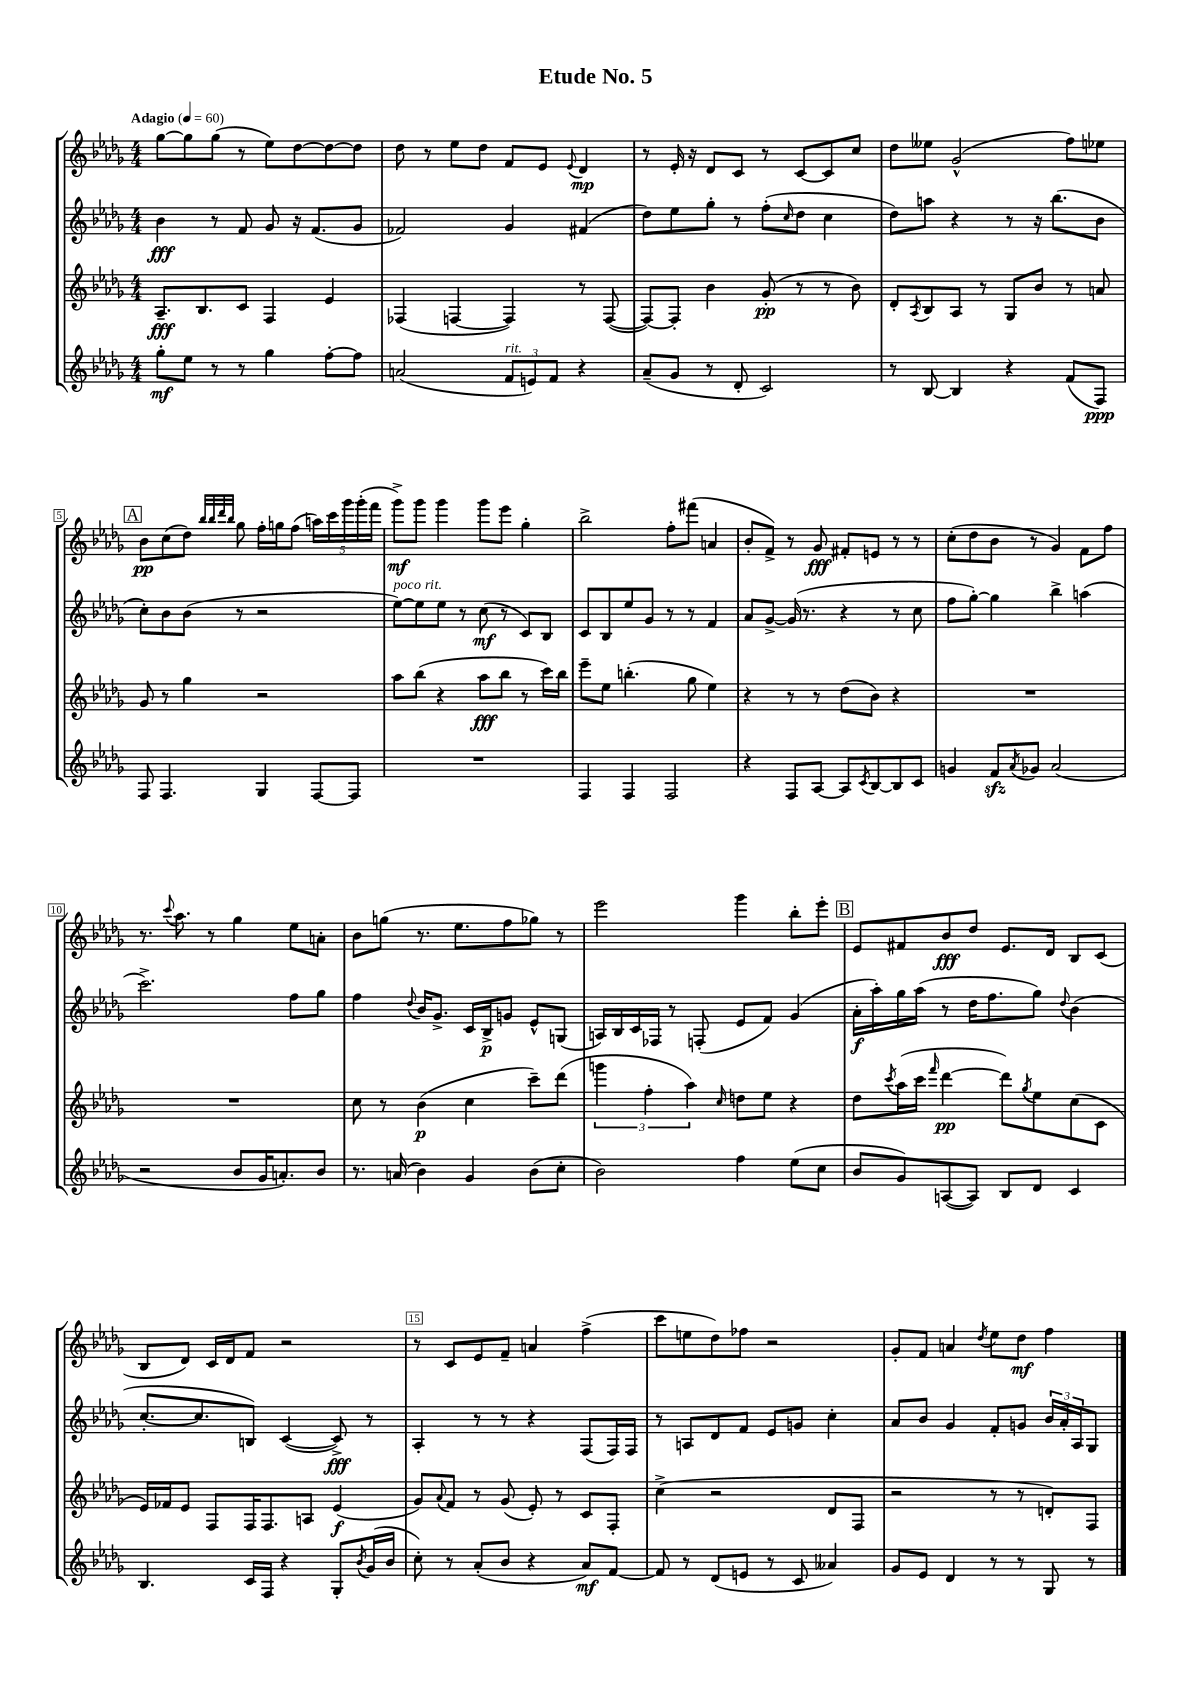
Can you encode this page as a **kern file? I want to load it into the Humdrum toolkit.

**kern	**kern	**kern	**kern
*staff4	*staff3	*staff2	*staff1
*clefG2	*clefG2	*clefG2	*clefG2
*k[b-e-a-d-g-]	*k[b-e-a-d-g-]	*k[b-e-a-d-g-]	*k[b-e-a-d-g-]
*M4/4	*M4/4	*M4/4	*M4/4
*MM60	*MM60	*MM60	*MM60
8gg-'	8.A-~	4b-	[8gg-
8ee-	.	.	8gg-]
.	8.B-	.	.
8r	.	8r	(8gg-
8r	8c	8f	8r
4gg-	4F	8g-	8ee-)
.	.	16r	[8dd-
.	.	(8.f	.
[8ff'	4e-	.	8dd-_
8ff]	.	8g-	8dd-]
=	=	=	=
(2a	(4F-	2f-)	8dd-
.	.	.	8r
.	[4F	.	8ee-
.	.	.	8dd-
12f	4F])	4g-	8f
12e)	.	.	.
.	.	.	8e-
12f	.	.	.
.	.	.	8qqe-
4r	8r	(4f#	4d-
.	([8F	.	.
=	=	=	=
(8a-~	8F_)	8dd-)	8r
8g-	8F']	8ee-	16e-'
.	.	.	16r
8r	4b-	8gg-'	8d-
8d-'	.	8r	8c
2c)	(8g-'	(8ff'	8r
.	.	16qqcc	.
.	8r	8dd-	[8c
.	8r	4cc	8c]
.	8b-)	.	8cc
=	=	=	=
8r	8d-'	8dd-)	8dd-
.	8qA-	.	.
[8B-	8B-	8aa	8ee--
4B-]	8A-	4r	(2g-^^
.	8r	.	.
4r	8G-	8r	.
.	8b-	16r	.
.	.	(8.bb-	.
(8f	8r	.	8ff)
8F)	8a	8b-	8ee-
=	=	=	=
8F	8g-	8cc')	8b-
4.F	8r	8b-	(8cc
.	4gg-	(8b-	8dd-)
.	.	.	32qqbb-
.	.	.	32qqbb-
.	.	.	32qqddd-
.	.	.	32qqbb-
.	.	8r	8gg-
4G-	2r	2r	16ff'
.	.	.	16gg
.	.	.	(8ff
[8F	.	.	20aa)
.	.	.	20ccc
.	.	.	20ggg-
8F]	.	.	.
.	.	.	(20ggg-'
.	.	.	20fff
=	=	=	=
1r	8aa-	[8ee-)	8ggg-^)
.	(8bb-	8ee-]	8ggg-
.	4r	8ee-	4ggg-
.	.	8r	.
.	8aa-	(8cc	8ggg-
.	8bb-	8r	8eee-
.	8r	8c)	4gg-'
.	16ccc)	8B-	.
.	16bb-	.	.
=	=	=	=
4F	8eee-~	8c	2bb-^
.	8ee-	8B-	.
4F	(4.bb'	8ee-	.
.	.	8g-	.
2F	.	8r	8ff'
.	8gg-	8r	(8fff#
.	4ee-)	4f	4a
=	=	=	=
4r	4r	8a-	8b-'
.	.	[8g-^	8f^)
8F	8r	(16g-]	8r
.	.	8.r	.
[8A-	8r	.	8g-
8A-]	(8dd-	4r	8f#'
8qc	.	.	.
[8B-	8b-)	.	8e
8B-]	4r	8r	8r
8c	.	8cc	8r
=	=	=	=
4g	1r	8ff	(8cc'
.	.	[8gg-')	8dd-
8f	.	4gg-]	8b-
8qa-	.	.	.
8g-	.	.	8r
(2a-	.	4bb-^	4g-)
.	.	(4aa	8f
.	.	.	8ff
=	=	=	=
2r	1r	2.ccc^)	8.r
.	.	.	8qqccc
.	.	.	8.aa-
.	.	.	8r
8b-	.	.	4gg-
16g-	.	.	.
8.a')	.	.	.
.	.	8ff	8ee-
8b-	.	8gg-	8a'
=	=	=	=
8.r	8cc	4ff	8b-
.	8r	.	(8gg
(16a	.	.	.
.	.	8qqdd-	.
4b-)	(4b-	16b-	8.r
.	.	8.g-^	.
.	.	.	8.ee-
4g-	4cc	16c	.
.	.	16B-^	.
.	.	8g	8ff
(8b-	8ccc~)	8e-^^	8gg-)
8cc'	(8ddd-	(8G	8r
=	=	=	=
2b-)	6ggg	16A)	2eee-
.	.	16B-	.
.	.	16c	.
.	6ff'	.	.
.	.	16F-	.
.	.	8r	.
.	6aa-)	.	.
.	.	(8F'	.
.	16qqcc	.	.
4ff	8dd	8e-	4ggg-
.	8ee-	8f)	.
(8ee-	4r	(4g-	8bb-'
8cc	.	.	8eee-'
=	=	=	=
8b-	8dd-	16a-'	8e-
.	.	16aa-')	.
.	8qccc	.	.
8g-)	(16aa-	16gg-	8f#
.	16ccc	(16aa-	.
.	16qqfff	.	.
([8A	[4ddd-	8r	8b-
8A])	.	16dd-	8dd-
.	.	8.ff	.
8B-	8ddd-])	.	8.e-
.	8qgg-	.	.
8d-	8ee-	8gg-)	.
.	.	.	16d-
.	.	8qqdd-	.
4c	(8cc	(4b-	8B-
.	8c	.	(8c
=	=	=	=
4.B-	16e-)	[8.cc'	8B-
.	16f-	.	.
.	8e-	.	8d-)
.	.	8.cc]	.
.	8F	.	16c
.	.	.	16d-
16c	16F	8B)	8f
16F	8.F	.	.
4r	.	([4c	2r
.	8A	.	.
8G-'	(4e-	8c^])	.
8qb-	.	.	.
(16g-	.	8r	.
16b-	.	.	.
=	=	=	=
8cc')	8g-)	4A-'	8r
.	8qqa-	.	.
8r	8f	.	8c
(8a-'	8r	8r	8e-
8b-	(8g-	8r	8f~
4r	8e-')	4r	4a
.	8r	.	.
8a-)	8c	(8F	(4ff^
[8f	8F'	16F)	.
.	.	16F	.
=	=	=	=
8f]	(4cc^	8r	8ccc
8r	.	8A	8ee
(8d-	2r	8d-	8dd-)
8e	.	8f	8ff-
8r	.	8e-	2r
8c	.	8g	.
4a--)	8d-	4cc'	.
.	8F	.	.
=	=	=	=
8g-	2r	8a-	8g-'
8e-	.	8b-	8f
4d-	.	4g-	4a
.	.	.	8qdd-
8r	8r	8f'	8ee-
8r	8r	8g	8dd-
8G-	8d')	24b-	4ff
.	.	24a-'	.
.	.	24A-	.
8r	8F	8G-	.
==	==	==	==
*-	*-	*-	*-
